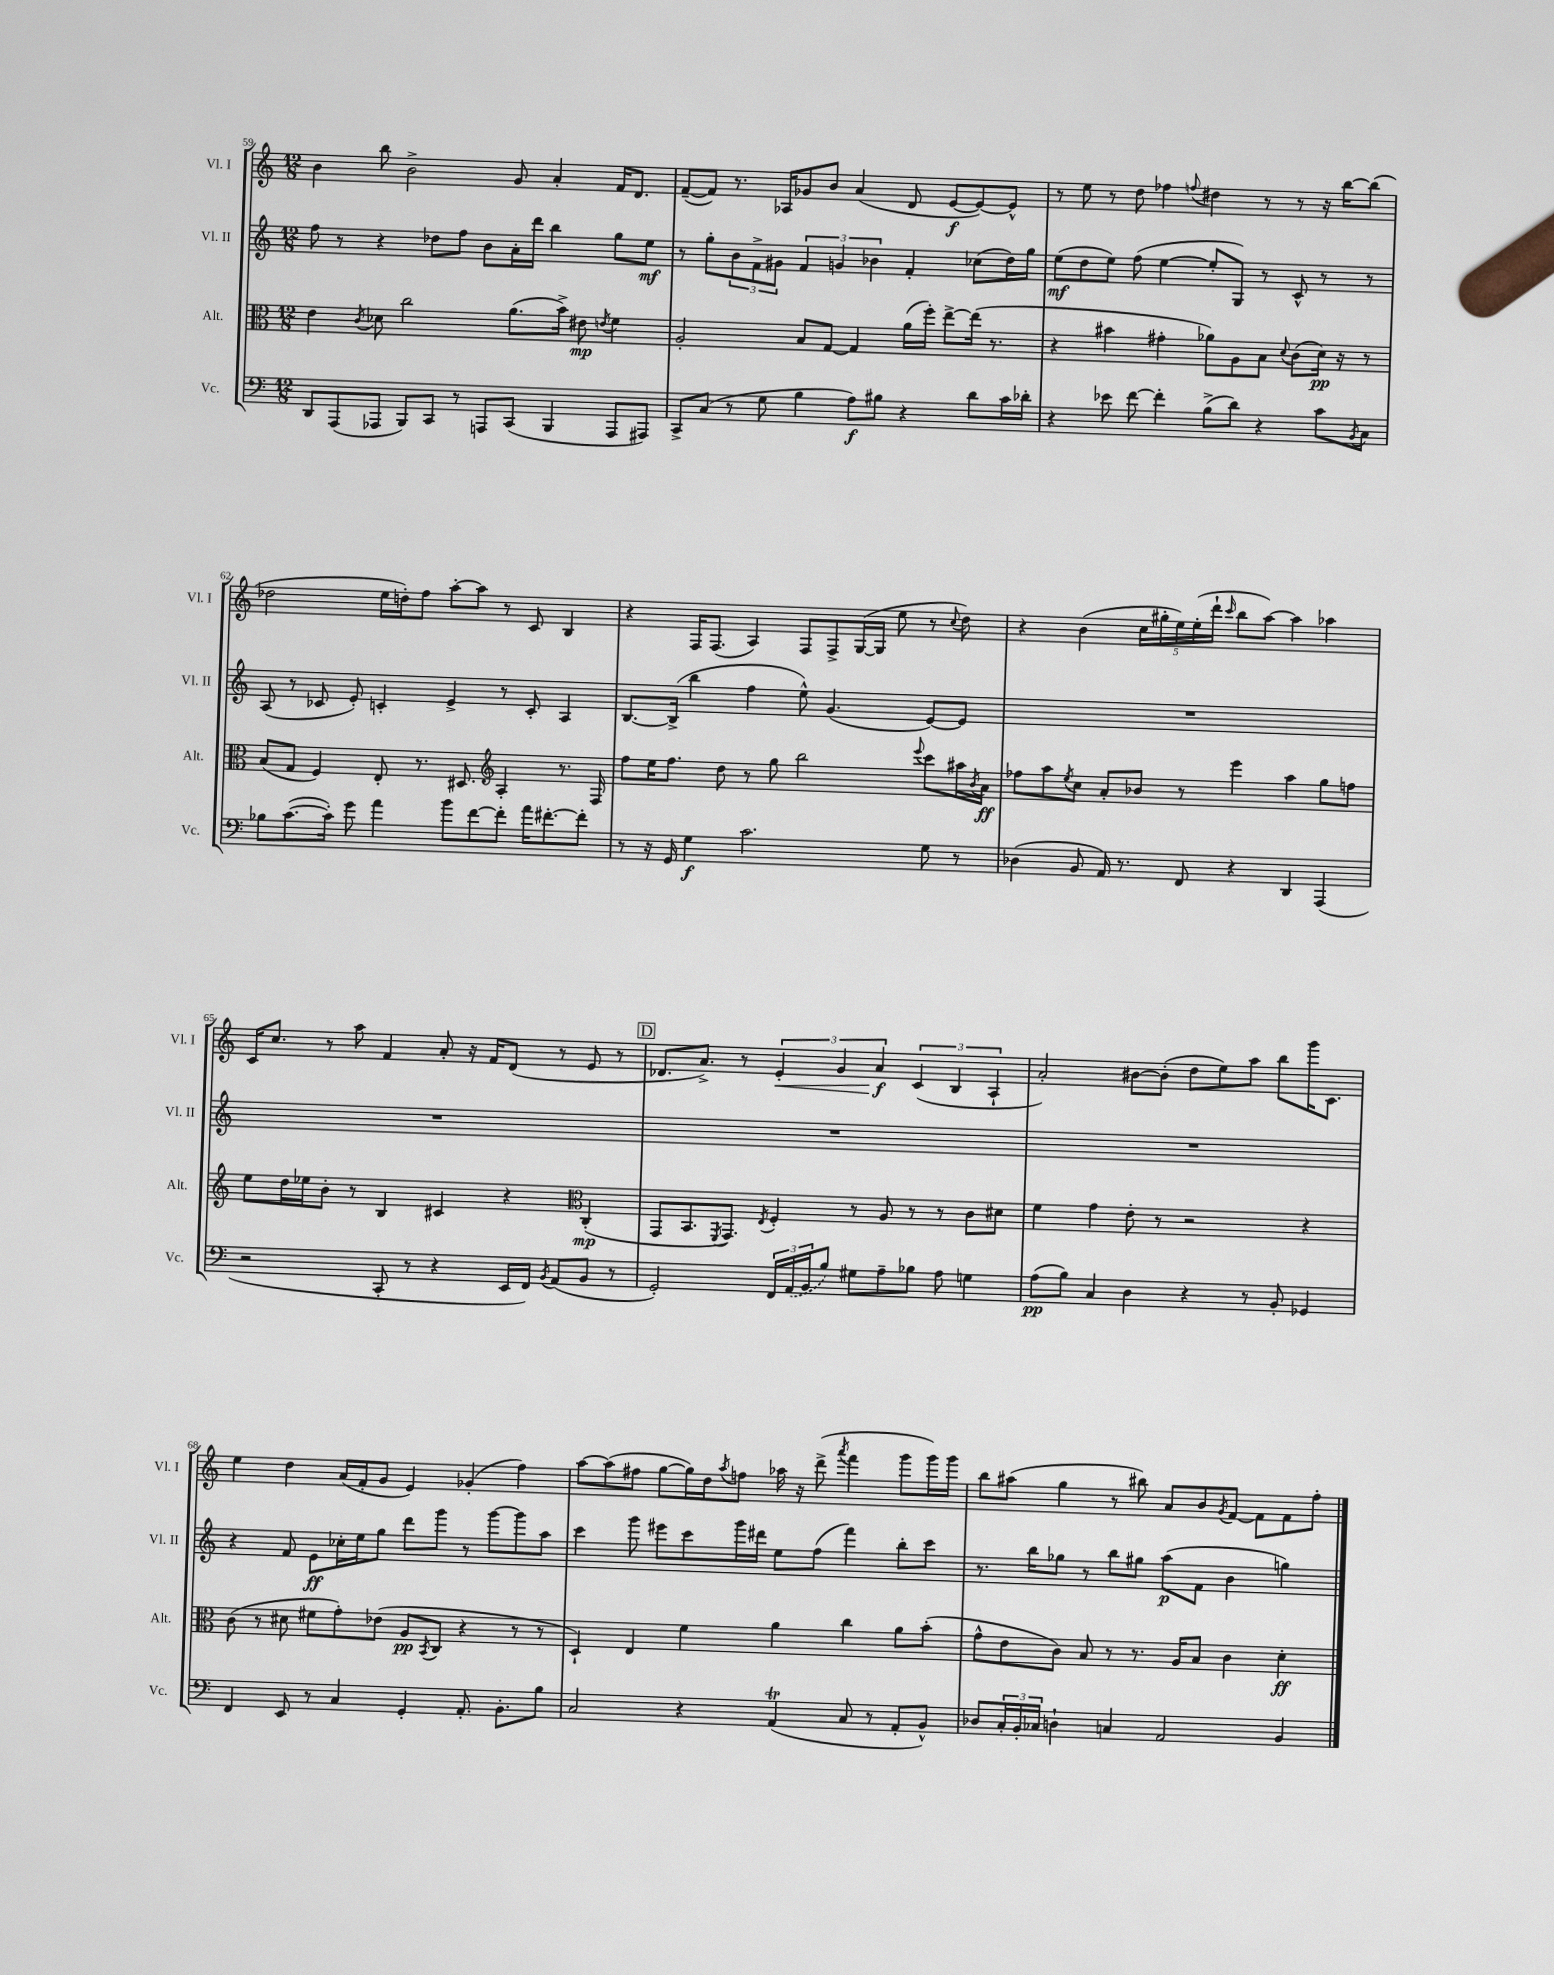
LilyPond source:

<<
\new StaffGroup <<
\new Staff = "s0" \with { instrumentName = "Vl. I" shortInstrumentName = "Vl. I" } {
    \clef treble \key c \major \numericTimeSignature \time 12/8
    b'4 b''8 b'2-> g'8 a'4-. f'16 d'8. |
    f'8~--( f'8) r8. aes16 ges'8 b'8 a'4( d'8 e'8~\f e'8~) e'8-^ |
    r8 e''8 r8 d''8 fes''4 \appoggiatura { f''8 } dis''4 r8 r8 r16 b''16~ b''8( |
    des''2 e''16 d''16-.) f''8 a''8~-. a''8 r8 c'8 b4 |
    r4 f16 f8.( a4) f8 f8-> g16~( g16 e''8 r8 \appoggiatura { c''8 } d''8) |
    r4 b'4( \tuplet 5/4 { c''16 gis''16-. e''16) e''16-.( d'''16-! } \grace { c'''16 } b''8 a''8~) a''4 aes''4 |
    c'16 c''8. r8 a''8 f'4 a'8-. r16 f'16 d'8( r8 e'8 r8 |
    \mark \markup { \box "D" } des'8. a'8.->) r8 \tuplet 3/2 { e'4-.\< g'4 a'4\f\! } \tuplet 3/2 { c'4( b4 a4-! } |
    a'2-.) bis'8~ bis'8-.( d''8 e''8) a''8 b''8 g'''16 c'8. |
    e''4 d''4 a'16( f'16-. g'8 e'4) ges'4-.( f''4) |
    a''8~ a''8( fis''8 g''8~ g''16) d''16 \acciaccatura { a''8 } f''8 aes''16 r16 d'''8->( \acciaccatura { a'''8 } f'''4 g'''8 g'''16) g'''16 |
    b''8 ais''8( g''4 r8 bis''8) a'8 b'8 \acciaccatura { g'8 } f'8~ f'8 f'8 f''8-. \bar "|." |
}
\new Staff = "s1" \with { instrumentName = "Vl. II" shortInstrumentName = "Vl. II" } {
    \clef treble \key c \major \numericTimeSignature \time 12/8
    f''8 r8 r4 des''8 f''8 b'8 a'16-. d'''16 b''4 g''8 e''8\mf |
    r8 g''8-. \tuplet 3/2 { b'8 f'8-> gis'8 } \tuplet 3/2 { f'4 g'4 bes'4 } f'4-. ces''8( d''16) g''16 |
    e''8\mf( d''8 e''8) f''8( e''4~ e''8-. g8) r8 c'8-^ r8 r8 |
    a8( r8 ces'8 e'8-.) c'4-. e'4-> r8 c'8-. a4 |
    b8.~ b16->( b''4 f''4 e''8-^) g'4.( e'8~) e'8 |
    R1. |
    R1. |
    \mark \markup { \box "D" } R1. |
    R1. |
    r4 f'8 e'8\ff ces''16-. e''16 g''8 d'''8 g'''8 r8 g'''8~ g'''8 a''8 |
    c'''4 g'''8 eis'''8 c'''8 g'''16 dis'''16 e''8 f''8( f'''4) b''8-. c'''8 |
    r8. b''16 ges''8 r8 b''8 gis''8 a''8\p( f'8 b'4 g''4) \bar "|." |
}
\new Staff = "s2" \with { instrumentName = "Alt." shortInstrumentName = "Alt." } {
    \clef alto \key c \major \numericTimeSignature \time 12/8
    e'4 \acciaccatura { c'8 } des'8 c''2 a'8.( b'16->) eis'8\mp \acciaccatura { e'8 } f'4 |
    a2-. b8 g8~ g4 a'16( f''16-.) e''8~-> e''16( r8. |
    r4 bis'4 gis'4-. aes'8) a8 b8 \appoggiatura { d'8 } c'8( d'16\pp) r16 r8 |
    b8( g8 f4) e8-. r8. dis8. \clef treble a4-. r8. f16 |
    f''8 e''16 f''8. d''8 r8 g''8 b''2 \appoggiatura { e'''8 } c'''8 ais''16 \acciaccatura { b'8 } a'16\ff |
    fes''8 a''8 \acciaccatura { e''8 } c''8 a'8-. bes'8 r8 e'''4 a''4 g''8 f''8 |
    e''8 d''16 ees''16 b'8-. r8 b4 cis'4 r4 \clef alto c4-.\mp( |
    \mark \markup { \box "D" } g,8 b,8. \acciaccatura { f,8 } g,8.) \acciaccatura { e8 } f4-. r8 a8 r8 r8 c'8 dis'8 |
    f'4 g'4 e'8-. r8 r2 r4 |
    c'8( r8 dis'8 fis'8 g'8-.) ees'8( a8\pp \acciaccatura { b,8 } c8 r4 r8 r8 |
    d4-!) e4 f'4 a'4 c''4 a'8 b'8-.( |
    g'8-^ e'8 c'8) b8 r8 r8. a16 b8 c'4 d'4-.\ff \bar "|." |
}
\new Staff = "s3" \with { instrumentName = "Vc." shortInstrumentName = "Vc." } {
    \clef bass \key c \major \numericTimeSignature \time 12/8
    d,8 a,,8( aes,,8 b,,8) c,8 r8 a,,8 c,8( b,,4 a,,8 ais,,8) |
    c,8-> c8( r8 g8 b4 a8\f) bis8 r4 d'8 c'16 des'16-. |
    r4 ees'8 f'8~ f'4-. b8->( d'8) r4 c'8 \acciaccatura { b,8 } c8 |
    bes8 c'8.~( c'16-.) g'8 a'4 b'8 f'8~ f'8-. a'16 fis'8.~-. fis'8-. |
    r8 r16 g,16 g4\f c'2. g8 r8 |
    des4( b,8 a,16) r8. f,8 r4 d,4 a,,4( |
    r2 c,8-. r8 r4 e,16 f,16) \acciaccatura { b,8 } a,8( b,8 r8 |
    \mark \markup { \box "D" } g,2-.) \tuplet 3/2 { f,16 \once \slurDashed a,16( b,16 } b8) gis8 a8-- bes8 a8 g4 |
    a8\pp( b8) c4 d4 r4 r8 b,8-. ges,4 |
    f,4 e,8 r8 c4 g,4-. a,8.-. b,8.-. b8 |
    c2 r4 a,4\trill( c8 r8 a,8-. b,8-^) |
    des8 \tuplet 3/2 { c16-. b,16-. ces16 } d4-! c4 a,2 b,4 \bar "|." |
}
>>
>>
\layout { \context { \Score currentBarNumber = #59 } }
